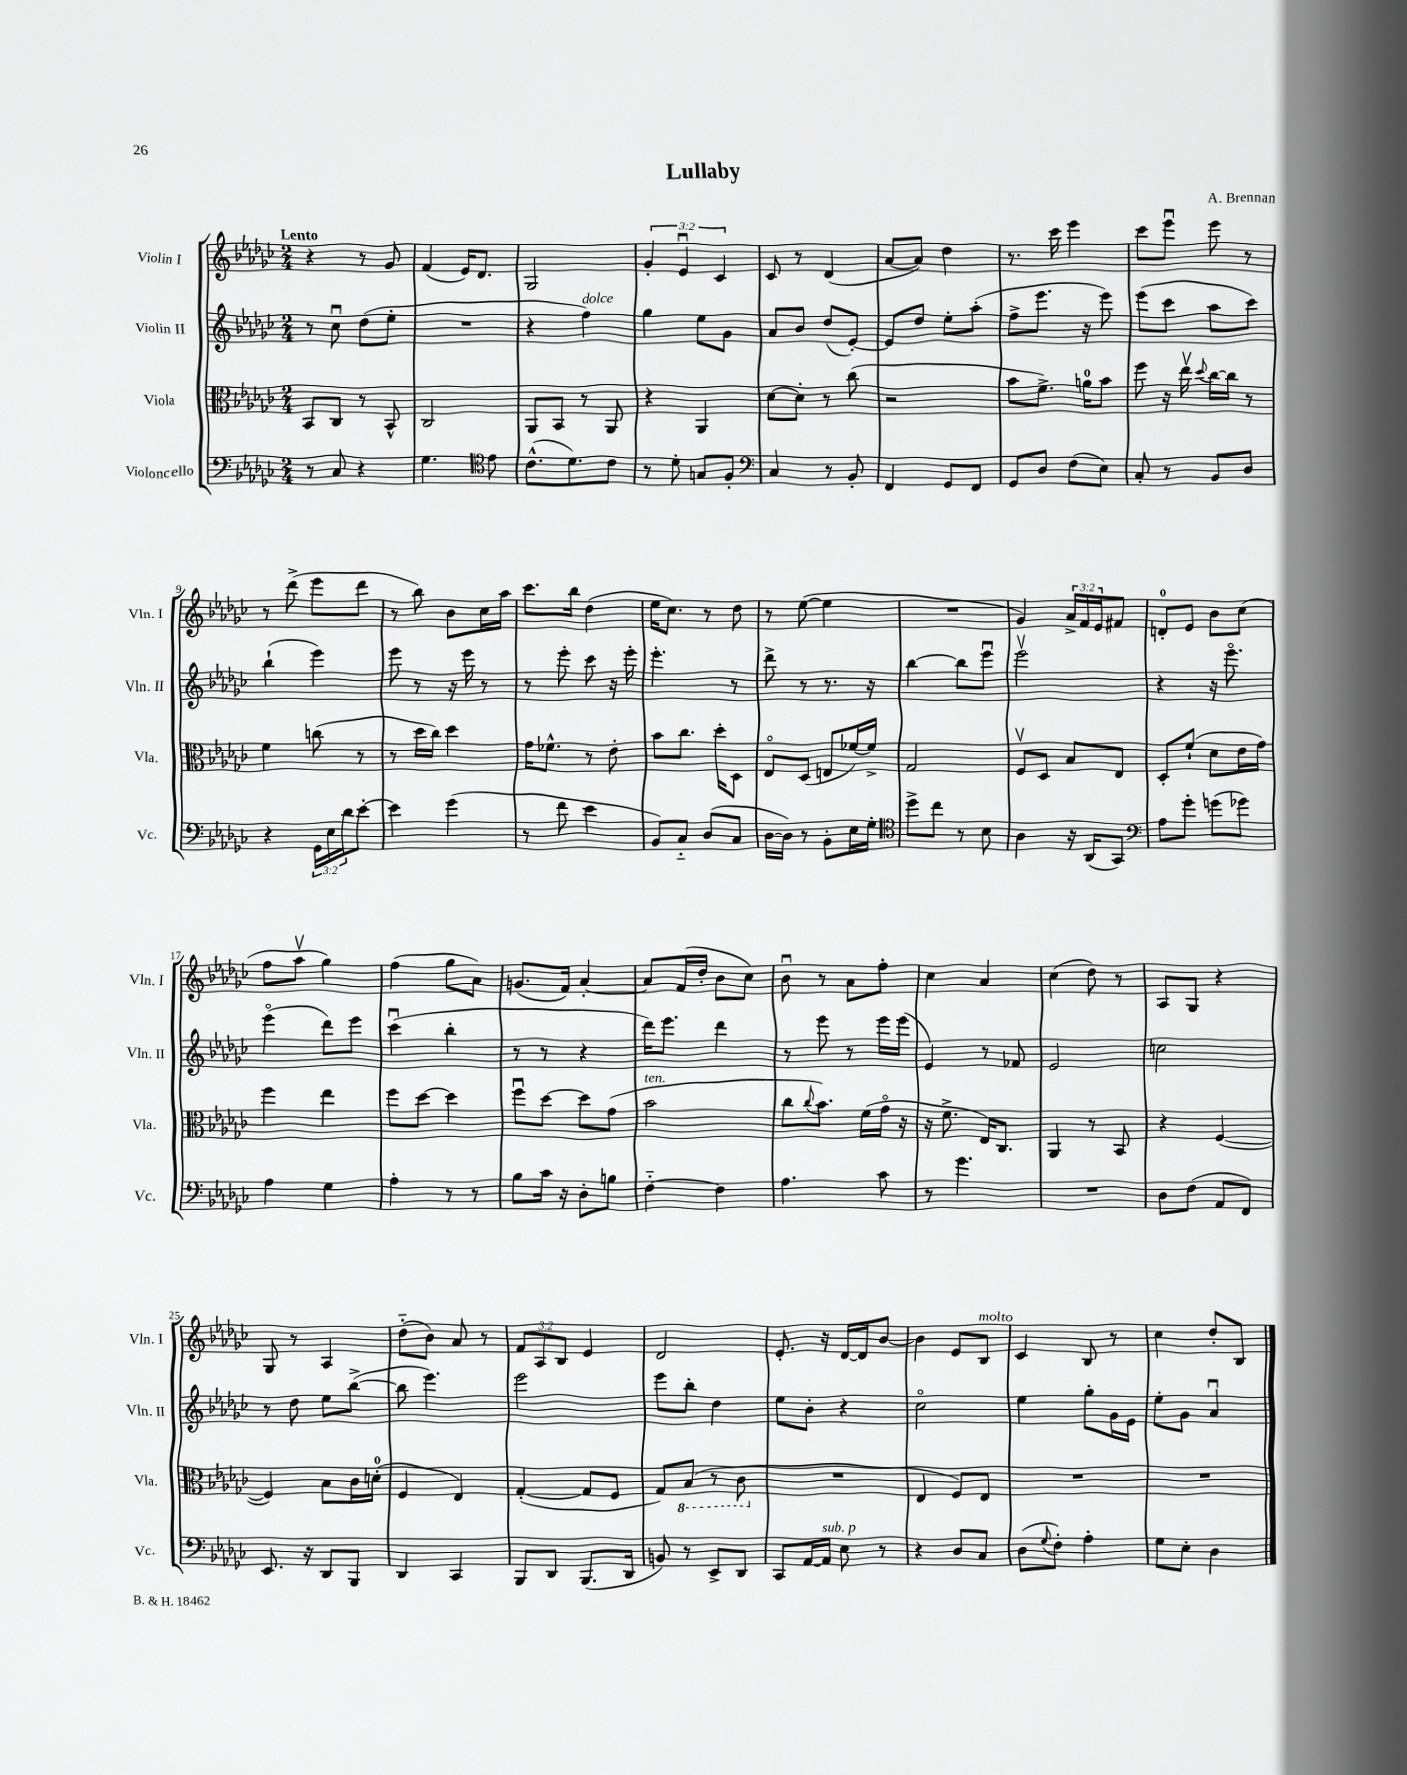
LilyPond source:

\header { title = "Lullaby" composer = "A. Brennan" }
<<
\new StaffGroup <<
\new Staff = "s0" \with { instrumentName = "Violin I" shortInstrumentName = "Vln. I" } {
    \clef treble \key ges \major \numericTimeSignature \time 2/4 \override Staff.TupletNumber.text = #tuplet-number::calc-fraction-text \tempo "Lento"
    r4 r8 ges'8 |
    f'4( ees'16) des'8. |
    ges2 |
    \tuplet 3/2 { ges'4-. ees'4\downbow ces'4 } |
    ces'8 r8 des'4( |
    aes'8~ aes'8) des''4 |
    r8. ces'''16 ees'''4 |
    ces'''8 ees'''8\downbow ees'''8 r8 |
    r8 des'''8->( ees'''8 des'''8 |
    r8 bes''8) bes'8 ces''16 aes''16 |
    ces'''8. bes''16 des''4( |
    ees''16 ces''8.) r8 des''8 |
    r8 ees''8~( ees''4 |
    R2 |
    ges'4) \tuplet 3/2 { aes'16-> f'16 ees'16 } fis'8 |
    d'8-0-. ees'8 bes'8 ces''8( |
    f''8 aes''8\upbow ges''4) |
    f''4( ges''8 aes'8) |
    g'8.( f'16) aes'4~-. |
    aes'8 f'16( des''16-. bes'8 ces''8) |
    bes'8\downbow r8 aes'8 f''8-. |
    ces''4 aes'4 |
    ces''4( des''8) r8 |
    aes8 ges8 r4 |
    ges8 r8 aes4 |
    des''8-_( bes'8) aes'8 r8 |
    \tuplet 3/2 { f'8 aes8 bes8 } ees'4 |
    des'2 |
    ees'8.-. r16 des'16~ des'16 bes'8~ |
    bes'4 ees'8 bes8^\markup { \italic "molto" } |
    ces'4 bes8 r8 |
    ces''4 des''8-. bes8 \bar "|." |
}
\new Staff = "s1" \with { instrumentName = "Violin II" shortInstrumentName = "Vln. II" } {
    \clef treble \key ges \major \numericTimeSignature \time 2/4
    r8 ces''8\downbow des''8( ees''8-. |
    R2 |
    r4 f''4^\markup { \italic "dolce" }) |
    ges''4 ees''8 ges'8 |
    aes'8 bes'8 des''8( ees'8~-.) |
    ees'8 des''8 ees''8-. aes''8-.( |
    f''8-> ees'''8. r16 ees'''8) |
    ees'''8( ces'''8 aes''8 ces'''8) |
    bes''4-!( ees'''4) |
    ees'''8 r8 r16 ees'''16 r8 |
    r8 ees'''8-. ces'''8 r16 ees'''16-. |
    ees'''4.-. r8 |
    des'''8-> r8 r8. r16 |
    bes''4~ bes''8 ees'''8\downbow |
    ees'''2\upbow |
    r4 r16 ees'''8.\flageolet |
    ees'''4\flageolet( des'''8) ees'''8 |
    ces'''4\downbow( bes''4-. |
    r8 r8 r4 |
    des'''16) ees'''8. des'''4 |
    r8 ees'''8 r8 ees'''16 ees'''16( |
    ees'4) r8 fes'8 |
    ees'2 |
    c''2 |
    r8 des''8 ees''8 bes''8~->( |
    bes''8 ees'''4.) |
    ees'''2 |
    ees'''8 bes''8-. des''4 |
    ees''8 bes'8-. r4 |
    ces''2\flageolet |
    ees''4 ges''8-. ges'16 ees'16 |
    ees''8-. ges'8 aes'4\downbow \bar "|." |
}
\new Staff = "s2" \with { instrumentName = "Viola" shortInstrumentName = "Vla." } {
    \clef alto \key ges \major \numericTimeSignature \time 2/4
    bes,8 ces8 r8 bes,8-^ |
    ces2 |
    aes,8 bes,8 r8 aes,8 |
    r4 aes,4 |
    des'8~ des'8-. r8 ces''8( |
    r2 |
    bes'8 f'8.->) a'16-0 bes'8 |
    f''8 r16 ees''16\upbow \appoggiatura { des''8 } ces''16~ ces''16 r8 |
    f'4 c''8( r8 |
    r8 des''16 ces''16) des''4 |
    ges'16 fes'8.-^ r8 ees'8-. |
    bes'8 ces''8. des''16-. des8 |
    ees8\flageolet des8( e8 fes'16~) fes'16-> |
    ges2 |
    f8\upbow des8 bes8 ees8 |
    des8-. f'8-!( des'8 ees'16 ges'16) |
    f''4 ees''4 |
    f''8 des''8~ des''4 |
    f''8\downbow des''8~ des''8 ges'8( |
    bes'2^\markup { \italic "ten." } |
    ces''8 \appoggiatura { ces''8 } bes'8.) f'16( ges'16\flageolet r16 |
    r16 f'8.-> ees16) ces8. |
    aes,4 r8 bes,8 |
    r4 f4~( |
    f4) bes8 ces'16 d'16-0-.( |
    f4 ees4) |
    ges4~-.( ges8 f8 |
    ges8) \ottava #-1 bes,8( r8 ces8 \ottava #0 |
    R2 |
    ees4 f8) ees8 |
    R2 |
    R2 \bar "|." |
}
\new Staff = "s3" \with { instrumentName = "Violoncello" shortInstrumentName = "Vc." } {
    \clef bass \key ges \major \numericTimeSignature \time 2/4 \override Staff.TupletNumber.text = #tuplet-number::calc-fraction-text
    r8 ces8 r4 |
    ges4. \clef tenor ees'8 |
    ces'8.-^( des'8.) ces'8 |
    r8 des'8-. g8 f8-. |
    \clef bass ces4 r8 bes,8-. |
    f,4 ges,8 f,8 |
    ges,8 des8 f8( ees8) |
    ces8-. r8 bes,8 des8 |
    r4 \tuplet 3/2 { ges,16 ees16 des'16 } ees'8~-. |
    ees'4 ges'4( |
    r8 f'8 ees'4 |
    bes,8) ces8-_ des8( ces8 |
    des16~ des16) r8 bes,8-. ees16 ges16-. |
    \clef tenor des''8-> ces''8 r8 bes8 |
    aes4 r16 aes,16( ges,8) |
    \clef bass aes8 ges'8-. g'8( ges'8) |
    aes4 ges4 |
    aes4-. r8 r8 |
    bes8 ces'16 r16 des8-. b8 |
    f4~-_ f4 |
    aes4. ces'8 |
    r8 ges'4. |
    R2 |
    des8 f8( aes,8 f,8) |
    ees,8. r16 des,8 bes,,8 |
    des,4 ces,4 |
    bes,,8 des,8 bes,,8.( des,16 |
    b,8) r8 ees,8-> des,8 |
    ces,8 aes,16~ aes,16^\markup { \italic "sub. p" } ees8 r8 |
    r4 des8 ces8 |
    des8( \appoggiatura { ges8 } f8-.) aes4-. |
    ges8 ees8-. des4 \bar "|." |
}
>>
>>
